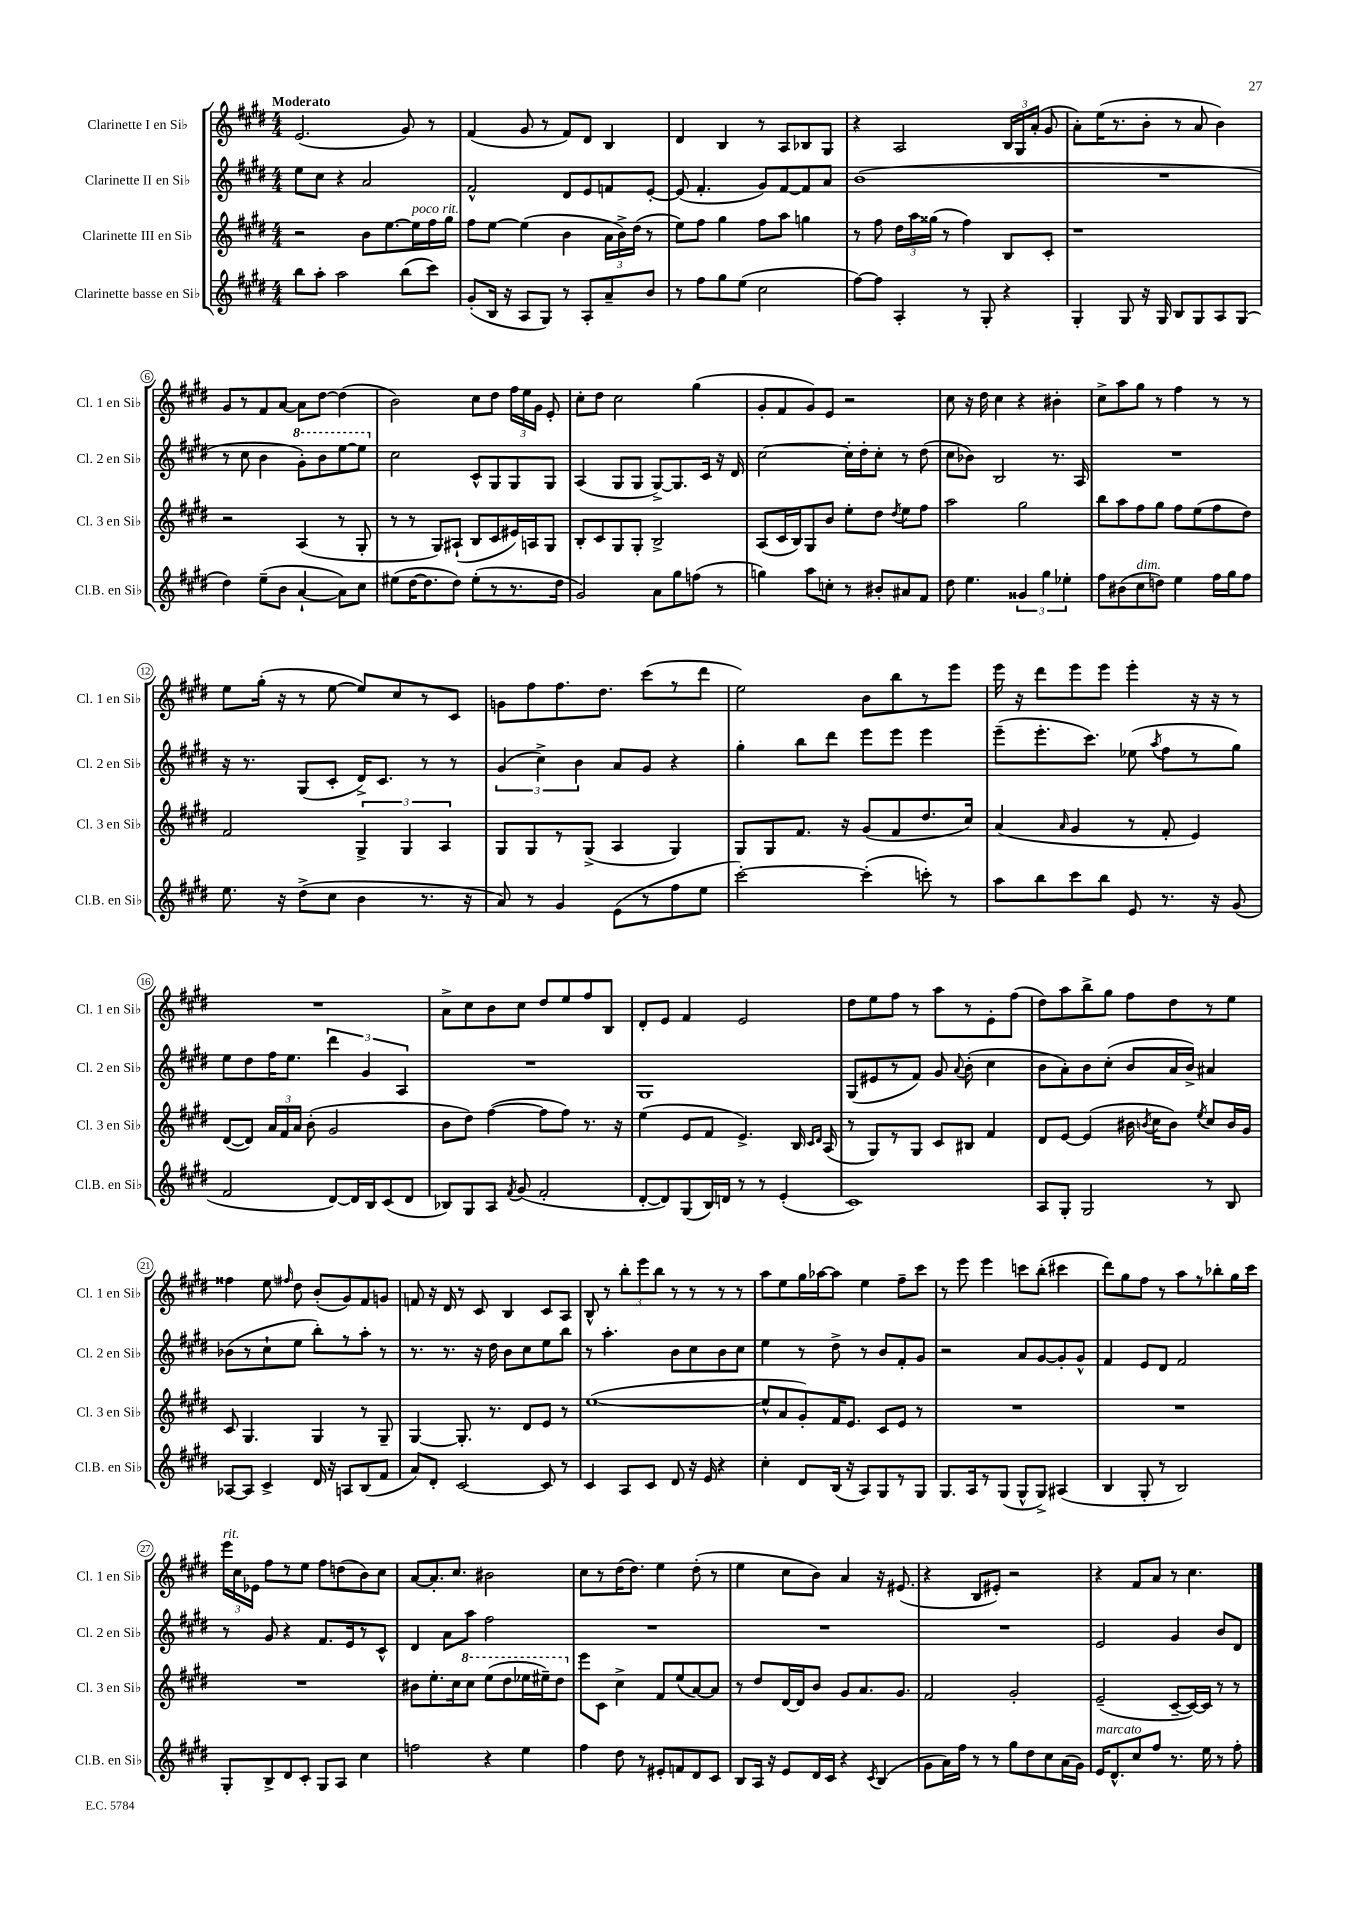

**kern	**kern	**kern	**kern
*part4	*part3	*part2	*part1
*staff4	*staff3	*staff2	*staff1
*I"Clarinette basse en Si♭	*I"Clarinette III en Si♭	*I"Clarinette II en Si♭	*I"Clarinette I en Si♭
*I'Cl.B. en Si♭	*I'Cl. 3 en Si♭	*I'Cl. 2 en Si♭	*I'Cl. 1 en Si♭
*clefG2	*clefG2	*clefG2	*clefG2
*k[f#c#g#d#]	*k[f#c#g#d#]	*k[f#c#g#d#]	*k[f#c#g#d#]
*M4/4	*M4/4	*M4/4	*M4/4
=1	=1	=1	=1
!	!	!	!LO:TX:a:B:t=Moderato
8bb\L	2r	8ee\L	(2.e/
8aa'\J	.	8cc#\J	.
2aa\	.	4r	.
.	8b\L	2a/	.
.	[8.ee\	.	.
(8bb\L	.	.	8g#/)
!	!LO:TX:a:i:t=poco rit.	!	!
.	16ee\L]	.	.
8ccc#\J)	16ff#\	.	8r
.	16gg#\JJ	.	.
=2	=2	=2	=2
(8g#'/L	8ff#\L	2f#^^/	(4f#/
16B/Jk	[8ee\J	.	.
16r	.	.	.
8A/L	(4ee\]	.	8g#/
8G#/J)	.	.	8r
8r	4b\	8d#/L	8f#/L)
8A'/L	.	8e/	8d#/J
8a~/	24a\LL	8fn/	4B/
.	24b^\)	.	.
.	(24dd#\JJ	.	.
8b/J	8r	[8e'/J	.
=3	=3	=3	=3
8r	8ee\L)	(8e/]	4d#/
8ff#\L	8ff#\J	4.f#'/	.
8gg#\	4gg#\	.	4B/
(8ee\J	.	.	.
2cc#\	8ff#\L	8g#/L)	8r
.	8aa\J	[8f#/	8A/L
.	4ggn\	8f#/]	8B-X/
.	.	8a/J	8G#/J
=4	=4	=4	=4
[8ff#\L)	8r	(1b	4r
8ff#\J]	8ff#\	.	.
4A'/	24dd#\LL	.	2A/
.	24aa\	.	.
.	(24gg##X\JJ	.	.
.	8r	.	.
8r	4ff#\)	.	.
8G#'/	.	.	.
4r	8B/L	.	24B/LL
.	.	.	24G#/
.	.	.	(24a'/JJ
.	8c#'/J	.	8g#/
=5	=5	=5	=5
4G#'/	1r	1r	8a'\L)
.	.	.	(16ee\K
.	.	.	8.r
8G#/	.	.	.
16r	.	.	8b'\J
16G#/	.	.	.
8B/L	.	.	8r
8G#/	.	.	8a/
8A/	.	.	4b\)
(8G#/J	.	.	.
!!LO:LB:g=z
=6	=6	=6	=6
4dd#\)	2r	8r	8g#/L
.	.	8cc#\	8r
(8ee~\L	.	4b\	8f#/
8b\J	.	.	[8a/J
*	*	*8va	*
[4a`/	(4A/	8gg#'\L)	8a\L]
.	.	8bb\	[8dd#\J
8a\L])	8r	[8eee\	(4dd#\]
8cc#\J	8G#'/	8eee\J]	.
=7	=7	=7	=7
*	*	*X8va	*
(8ee#X\L	8r	2cc#\	2b\)
[16dd#\K	8r	.	.
8.dd#\]	.	.	.
.	8G#/L)	.	.
8dd#\J)	(8A#X`/J	.	.
(8ee#'\L	8B/L	8c#^^/L	8cc#\L
8r	8c#/	8G#/	8dd#\J
8.r	16e#X/L)	8G#/	24ff#\LL
.	.	.	24ee\
.	16An/J	.	.
.	.	.	24g#\JJ
.	8G#/J	8G#/J	8e'/
16dd#\Jk	.	.	.
=8	=8	=8	=8
2g#/)	8B'/L	(4A/	8cc#'\L
.	8c#/	.	8dd#\J
.	8G#/	8G#/L	2cc#\
.	8G#'/J	8G#/J	.
8a\L	2B^/	[8G#^/L)	.
8gg#\	.	8.G#/]	.
(8ffn\J	.	.	(4gg#\
.	.	16c#/Jk	.
8r	.	16r	.
.	.	16d#/	.
=9	=9	=9	=9
4ggn\)	(8A/L	[2cc#\	8g#'/L
.	16c#/L	.	8f#/
.	16B/J)	.	.
8aa\L	8G#/	.	8g#/)
8ccn'\J	8b/J	.	8e/J
8r	8ee'\L	16cc#'\LL]	2r
.	.	16dd#'\J	.
8b#X'/L	8dd#\J	8cc#'\J	.
.	8qdd#/	.	.
8a#X/	8ee\L	8r	.
8f#/J	8ff#\J	(8dd#\	.
=10	=10	=10	=10
8dd#\	2aa\	8cc#\L	8cc#\
4.ee\	.	8b-X\J)	16r
.	.	.	16dd#\
.	.	2B/	4cc#\
6g##X/	2gg#\	.	4r
6gg#\	.	.	.
.	.	8.r	4b#X'\
6ee-X'\	.	.	.
.	.	16A/	.
=11	=11	=11	=11
8ff#\L	8bb\L	1r	8cc#^\L
(8b#X\	8aa\	.	8aa\
!LO:TX:a:i:t=dim.	!	!	!
8cc#\	8ff#\	.	8gg#\J
8ddn\J)	8gg#\J	.	8r
4ee\	8ff#\L	.	4ff#\
.	(8ee\	.	.
16ff#\LL	8ff#\	.	8r
16gg#\J	.	.	.
8ff#\J	8dd#\J)	.	8r
!!LO:LB:g=z
=12	=12	=12	=12
8.ee\	2f#/	16r	8ee\L
.	.	8.r	.
.	.	.	(16gg#'\Jk
16r	.	.	16r
(8dd#^\L	.	(8G#/L	8r
8cc#\J	.	8c#'/J	[8ee\
4b\	6G#^/	16d#^/KL)	8ee/L])
.	.	8.c#/J	.
.	.	.	8cc#/
.	6G#/	.	.
8.r	.	8r	8r
.	6A/	.	.
.	.	8r	8c#/J
16r	.	.	.
=13	=13	=13	=13
8a/)	8G#/L	(6g#/	8gn\L
8r	8G#/	.	8ff#\
.	.	6cc#^\)	.
4g#/	8r	.	8.ff#\
.	.	6b\	.
.	(8G#^/J	.	.
.	.	.	8.dd#\J
(8e\L	4A/	8a/L	.
8r	.	8g#/J	(8ccc#\L
8ff#\	4G#/)	4r	8r
8ee\J	.	.	8ddd#\J
=14	=14	=14	=14
[2ccc#'\)	8G#/L	4gg#'\	2ee\)
.	8G#/	.	.
.	8.f#/J	8bb\L	.
.	.	8ddd#\J	.
.	16r	.	.
(4ccc#'\]	(8g#/L	8eee\L	8b\L
.	8f#/	8eee\J	8bb\
8cccn'\)	8.dd#/	4eee\	8r
8r	.	.	8eee\J
.	16cc#/Jk)	.	.
=15	=15	=15	=15
8aa\L	(4a/	(8eee~\L	16eee\
.	.	.	16r
8bb\	.	8.eee'\	8ddd#\L
.	16qqa/	.	.
8ccc#\	4g#/	.	8eee\
.	.	8.ccc#\J)	.
8bb\J	.	.	8eee\J
8e/	8r	(8ee-X\	4eee'\
.	.	8qaa/	.
8.r	8f#'/	8ff#\L	.
.	4e/)	8r	16r
16r	.	.	16r
(8g#/	.	8gg#\J)	8r
!!LO:LB:g=z
=16	=16	=16	=16
2f#/	([8d#/L	8ee\L	1r
.	8d#/J])	8dd#\	.
.	24a/LL	16ff#\K	.
.	24f#/	.	.
.	.	8.ee\J	.
.	24a/JJ	.	.
.	(8b'\	.	.
[8d#/L)	2g#/	6ddd#\	.
16d#/L]	.	.	.
.	.	6g#/	.
16B/J	.	.	.
(8c#/	.	.	.
.	.	6A/	.
8d#/J	.	.	.
=17	=17	=17	=17
8B-X/L)	8b\L	1r	8a^\L
8G#/	8dd#\J)	.	8cc#\
8A/J	([4ff#\	.	8b\
8qf#/	.	.	.
(8g#/	.	.	8cc#\J
2f#'/	8ff#\L]	.	8dd#/L
.	8ff#\J)	.	8ee/
.	8.r	.	8ff#/
.	.	.	8B/J
.	16r	.	.
=18	=18	=18	=18
[8d#'/L	(4ee\	1G#	8d#'/L
8d#/])	.	.	8e/J
(8G#/	8e/L	.	4f#/
16B/L)	8f#/J	.	.
16dn/JJ	.	.	.
8r	4.e^/)	.	2e/
8r	.	.	.
(4e'/	.	.	.
.	16B/	.	.
.	16qqc#/LL	.	.
.	16qqd#/JJ	.	.
.	(16A/	.	.
=19	=19	=19	=19
1c#)	8r	(8G#/L	8dd#\L
.	8G#/L)	8e#X/	8ee\
.	8r	8r	8ff#\J
.	8G#/J	8f#/J)	8r
.	8c#/L	8g#/	8aa\L
.	.	8qqa/	.
.	8B#X/J	(8b'\	8r
.	4f#/	4cc#\	8e'\
.	.	.	(8ff#\J
=20	=20	=20	=20
8A/L	8d#/L	8b\L	8dd#\L)
8G#'/J	[8e/J	8a'\)	8aa\
2G#/	(4e/]	8b\	8bb^\
.	.	(8cc#'\J	8gg#\J
.	16b#X\	8b/L	8ff#\L
.	8qbn/	.	.
.	16cc#\KL	.	.
.	8b\J)	16a/L	8dd#\
.	.	16b^/JJ)	.
.	8qee/	.	.
8r	8cc#/L	4a#X/	8r
8B/	16b/L	.	8ee\J
.	16g#/JJ	.	.
!!LO:LB:g=z
=21	=21	=21	=21
[8A-X/L	8c#/	(8b-X\L	4ff##X\
8A-/J]	4.G#/	8r	.
4c#^/	.	8cc#`\	8ee\
.	.	.	16qqff#X/
.	.	8ee\J	8dd#\
16d#/	4G#/	8bb'\L)	(8b'/L
16r	.	.	.
8An/L	.	8r	8g#/)
(8B/	8r	8aa'\J	8f#/
8f#/J	8G#~/	8r	8gn/J
=22	=22	=22	=22
8a/L)	[4G#/	8.r	8fn/
8d#'/J	.	.	16r
.	.	8.r	16d#/
[2c#/	8.G#'/]	.	8r
.	.	16r	8c#/
.	8.r	16dd#\	.
.	.	8b\L	4B/
.	8d#/L	8cc#\	.
8c#/]	8e/J	8ee\	8c#/L
8r	8r	8bb\J	8A/J
=23	=23	=23	=23
4c#/	([1ee	8r	8B^^/
.	.	4.aa'\	8r
8A/L	.	.	12bb'\L
.	.	.	12eee\
8c#/J	.	.	.
.	.	.	12bb\J
8d#/	.	8b\L	8r
16r	.	8cc#\	8r
16e/	.	.	.
4r	.	8b\	8r
.	.	8cc#\J	8r
=24	=24	=24	=24
4cc#'\	8ee^^/L]	4ee\	8aa\L
.	8a/	.	8ee\
8d#/L	8g#'/)	8r	16gg#\L
.	.	.	[16aa-X\J
(16B/Jk	16f#/K	8dd#^\	8aa-\J]
16r	8.e/J	.	.
8A/L)	.	8r	4ee\
8G#/	8c#/L	8b/L	.
8r	8e/J	8f#'/	8ff#~\L
8G#/J	8r	8g#/J	8ccc#\J
=25	=25	=25	=25
8.G#/L	1r	2r	8r
.	.	.	8eee\
16A/k	.	.	.
8r	.	.	4eee\
(8G#/J	.	.	.
8G#^^/L	.	8a/L	8cccn\L
8G#^/J)	.	[8g#/	(8bb'\J
(4A#X/	.	8g#'/]	4ccc#X\
.	.	8g#^^/J	.
=26	=26	=26	=26
4B/	1r	4f#/	8ddd#\L)
.	.	.	8gg#\
8G#'/	.	8e/L	8ff#\J
8r	.	8d#/J	8r
2B/)	.	2f#/	8aa\L
.	.	.	8r
.	.	.	8bb-X'\
.	.	.	16gg#\L
.	.	.	16ccc#\JJ
!!LO:LB:g=z
=27	=27	=27	=27
!	!	!	!LO:TX:a:i:t=rit.
8G#'/L	1r	8r	24eee\LL
.	.	.	24cc#\
.	.	.	24e-X\JJ
8B^/	.	8g#/	8ff#\L
8d#/	.	4r	8r
8c#'/J	.	.	8ee\J
8G#/L	.	8.f#/L	8ff#\L
8A/J	.	.	(8ddn\
.	.	16e/k	.
4cc#\	.	8r	8b\)
.	.	8c#^^/J	8cc#\J
=28	=28	=28	=28
2ffn\	8b#X\L	4d#/	[8a/L
.	8.ee'\	.	8.a'/]
.	.	8a\L	.
.	16cc#\k	.	8.cc#/J
*	*8va	*	*
.	8ccc#\J	8aa\J	.
4r	(8eee\L	2ff#\	2b#X\
.	8ddd#\	.	.
4ee\	16eee-X\L	.	.
.	16eee#X~\J)	.	.
.	8ddd#\J	.	.
=29	=29	=29	=29
*	*X8va	*	*
4ff#\	8eee\L	1r	8cc#\L
.	8c#\J	.	8r
8dd#\	4cc#^\	.	(16dd#\K
.	.	.	8.dd#\J)
8r	.	.	.
8e#X'/L	8f#/L	.	4ee\
8fn/	(8ee/	.	.
8d#/	[8a/)	.	(8dd#'\
8c#/J	8a/J]	.	8r
=30	=30	=30	=30
8B/L	8r	1r	4ee\
16A/Jk	8dd#/L	.	.
16r	.	.	.
8e/L	[16d#/L	.	8cc#\L
.	16d#/J]	.	.
16d#/L	8b/J	.	8b\J)
16c#/JJ	.	.	.
4r	8g#/L	.	4a/
.	8.a/	.	.
8qc#/	.	.	.
(4B/	.	.	16r
.	8.g#/J	.	(8.e#X/
=31	=31	=31	=31
8g#\L	2f#/	1r	4r
16a\L)	.	.	.
16ff#\JJ	.	.	.
8r	.	.	8B/L
8r	.	.	8e#X'/J)
8gg#\L	2g#'/	.	2r
8dd#\	.	.	.
8cc#\	.	.	.
(16a\L	.	.	.
16g#\JJ)	.	.	.
=32	=32	=32	=32
!LO:TX:a:i:t=marcato	!	!	!
16e/KL	(2e~/	2e/	4r
8.d#^^/	.	.	.
8cc#/	.	.	8f#/L
8ff#/J	.	.	8a/J
8.r	[8c#~/L	4g#/	8r
.	16c#/L_)	.	4.cc#\
16ee\	16c#/JJ]	.	.
8r	8r	8b/L	.
8ff#'\	8r	8d#/J	.
==	==	==	==
*-	*-	*-	*-
